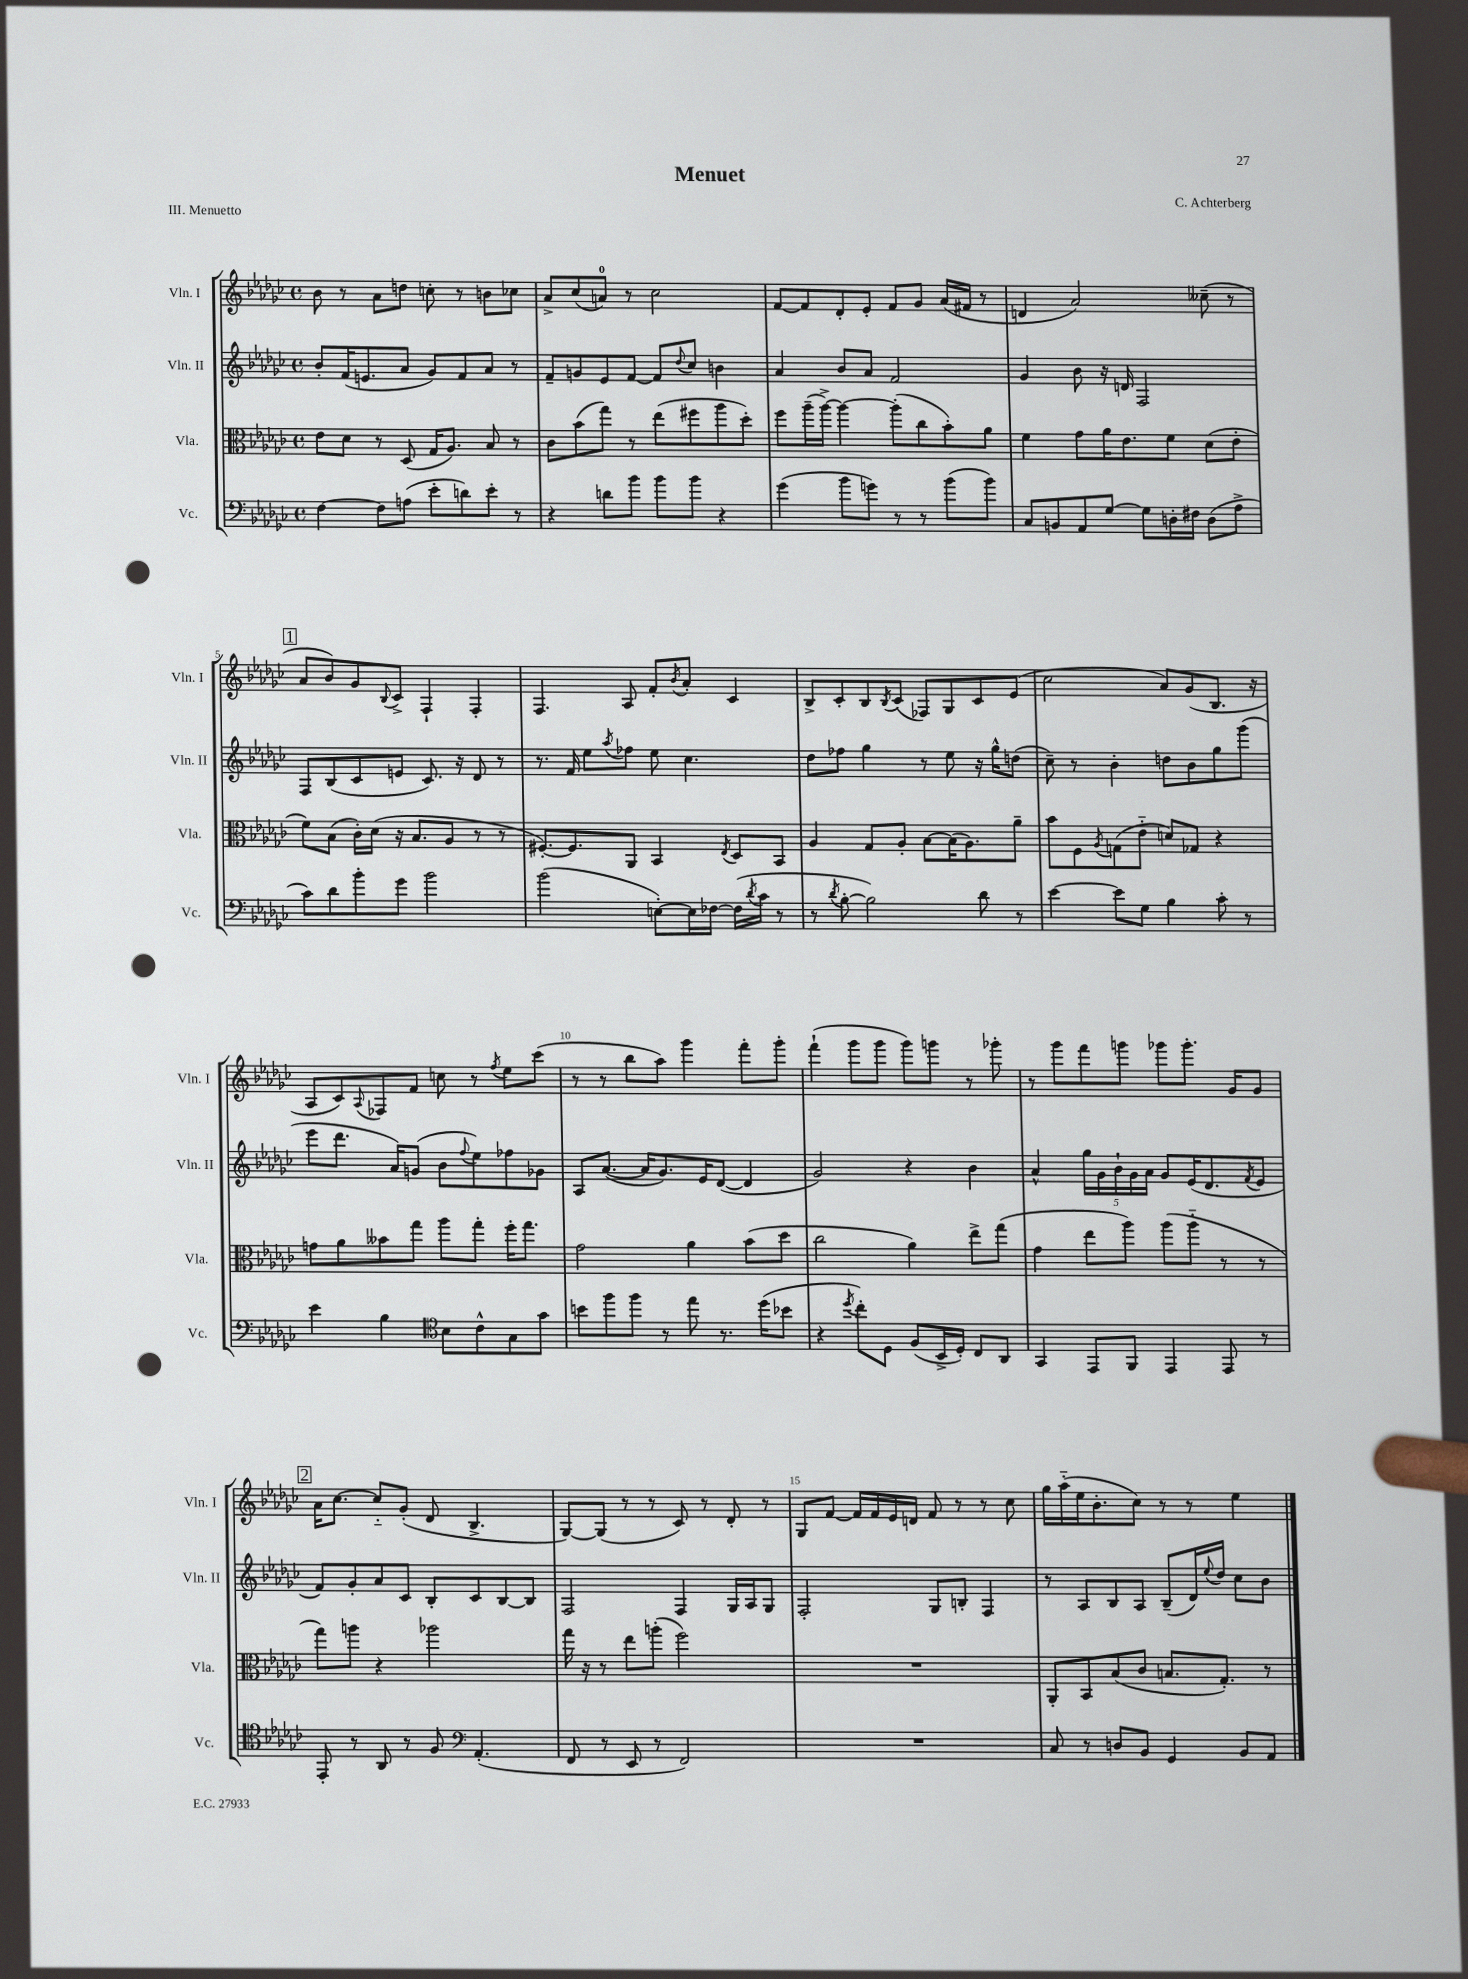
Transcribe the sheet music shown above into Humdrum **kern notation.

**kern	**kern	**kern	**kern
*staff4	*staff3	*staff2	*staff1
*clefF4	*clefC3	*clefG2	*clefG2
*k[b-e-a-d-g-c-]	*k[b-e-a-d-g-c-]	*k[b-e-a-d-g-c-]	*k[b-e-a-d-g-c-]
*M4/4	*M4/4	*M4/4	*M4/4
*met(c)	*met(c)	*met(c)	*met(c)
[4F	8e-	8b-'	8b-
.	8d-	(16f	8r
.	.	8.e	.
8F]	8r	.	8a-
(8A	(8D-	8a-	8dd
8e-'	16G-	8g-)	8cc'
.	8.A-)	.	.
8d)	.	8f	8r
8e-'	8B-	8a-	8b
8r	8r	8r	8cc-
=	=	=	=
4r	8c-	8f~	8a-^
.	(8b-	8g	(8cc-
8d	8gg-)	8e-	8a)
8b-	8r	[8f	8r
8b-	(8ee-	8f]	2cc-
.	.	8qqdd-	.
8b-	8ff#	8cc-	.
4r	8aa-	4b	.
.	8dd-')	.	.
=	=	=	=
(4g-	8ff	4a-	[8f
.	(16aa-~	.	8f]
.	[16aa-^)	.	.
8b-	4aa-_	8b-	8d-'
8g)	.	8a-	8e-'
8r	(8aa-']	2f	8f
8r	8cc-	.	8g-
(8b-	8b-')	.	(16a-
.	.	.	16f#
8b-)	8a-	.	8r
=	=	=	=
8C-	4f	4g-	4d
8BB	.	.	.
8AA-	8g-	8b-	2a-)
[8G-	16a-	16r	.
.	8.e-	16d	.
8G-]	.	2F	.
16D'	8f	.	.
16F#	.	.	.
(8D	(8d-	.	(8cc--~
8A-^	8e-'	.	8r
=	=	=	=
8c-)	8f)	8F	8a-
8d-	(8B-	(8B-	8b-)
8b-'	16c-')	8c-	8g-
.	(16d-	.	.
.	.	.	8qqB-
8g-	16r	8e	8c-^
.	8.B-	.	.
2b-	.	8.c-)	4F`
.	8A-	.	.
.	.	16r	.
.	8r	8d-	4F'
.	8r	8r	.
=	=	=	=
(2b-	[8.F#')	8.r	4.F
.	8.F#]	16f	.
.	.	8ee-	.
.	.	8qaa-	.
.	8AA-	8ff-	8A-
[8E')	4BB-	8ee-	8f'
.	.	.	8qb-
16E]	.	4.cc-	8a-'
[16F-	.	.	.
.	8qE-	.	.
(16F-]	8D-	.	4c-
8qd-	.	.	.
16c-	.	.	.
8r	8BB-	.	.
=	=	=	=
8r	4A-	8dd-	8B-^
8qd-	.	.	.
[8B-'	.	8ff-	8c-'
2B-])	8G-	4gg-	8B-
.	.	.	8qB-
.	8A-'	.	(8c-
.	[8B-	8r	8F-)
.	(16B-]	8ee-	8G-
.	8.A-)	.	.
8d-	.	16r	8c-
.	.	16gg-^^	.
8r	8a-~	(8dd	(8e-
=	=	=	=
[4e-	8b-	8cc-~)	2cc-
.	8F	8r	.
.	8qA-	.	.
8e-]	(8G	4b-'	.
8G-	8e-'~	.	.
4B-	8d)	8dd	8a-)
.	8G-	8b-	(8g-
8c-'	4r	8gg-	8.B-
8r	.	(8ggg-	.
.	.	.	16r
=	=	=	=
4e-	8g	8eee-	8A-
.	8a-	8.ddd-	8c-)
.	.	.	8qqA-
4B-	8b--	.	8F-
.	.	16a-)	.
.	8gg-	(8g	8f
*clefC4	*	*	*
8B-	8aa-	8b-	8cc
.	.	8qqff	.
8c-^^	8gg-'	8ee-)	8r
.	.	.	8qff
8G-	16ff'	8ff-	8ee-
.	8.gg-	.	.
8g-	.	8g-	(8ccc-
=	=	=	=
8b	2g-	8A-	8r
8ff	.	([8.a-	8r
8ff	.	.	8bb-
.	.	16a-]	.
8r	.	8.g-)	8aa-)
8ee-	4a-	.	4ggg-
.	.	16e-	.
8.r	.	([8d-	.
.	(8b-	4d-]	8fff'
(16dd-	.	.	.
8b-	8dd-	.	8ggg-'
=	=	=	=
4r	2cc-	2g-)	(4fff`
8qdd-	.	.	.
8cc-')	.	.	8ggg-
8D-	.	.	8ggg-
(8F	4a-)	4r	8ggg-)
16BB-^	.	.	8ggg
16D-')	.	.	.
8C-	8ee-^	4b-	8r
8AA-	(8gg-	.	8ggg-'
=	=	=	=
4GG-	4g-	4a-^^	8r
.	.	.	8ggg-
8EE-	8ee-	20gg-	8fff
.	.	20g-	.
.	.	20b-`	.
8FF	8aa-)	.	8ggg
.	.	20g-	.
.	.	20a-	.
4EE-	(8aa-	8g-	8ggg-
.	8aa-'~	(16e-	8.ggg-'
.	.	8.d-	.
8EE-	8r	.	.
.	.	.	16g-
.	.	8qf	.
8r	8r	8e-	8g-
=	=	=	=
8EE-'	8gg-)	8f)	16a-
.	.	.	[8.cc-
8r	8aa	8g-'	.
8AA-	4r	8a-	8cc-'~]
8r	.	8c-	(8g-'
8F	2aa-	8B-'	8d-
*clefF4	*	*	*
(4.AA-'	.	8c-	4.B-^
.	.	[8B-	.
.	.	8B-]	.
=	=	=	=
8FF	16gg-	2F	[8G-)
.	16r	.	.
8r	8r	.	(8G-]
8EE-	8ee-	.	8r
8r	(8aa'	.	8r
2FF)	2ff)	4F	8c-)
.	.	.	8r
.	.	16G-	8d-'
.	.	16A-	.
.	.	8G-	8r
=	=	=	=
1r	1r	2F'	8G-
.	.	.	[8f
.	.	.	16f]
.	.	.	16f
.	.	.	16e-
.	.	.	16d
.	.	8G-	8f
.	.	8B'	8r
.	.	4F	8r
.	.	.	8cc-
=	=	=	=
8C-	8AA-'	8r	16gg-
.	.	.	(16aa-'~
8r	8BB-	8A-	16ee-
.	.	.	8.b-'
8D	(8B-	8B-	.
8BB-	8c-	8A-	8cc-)
4GG-	8.B	(8B-~	8r
.	.	16d-)	8r
.	.	8qqee-	.
.	8.G-')	16dd-	.
8BB-	.	8cc-	4ee-
8AA-	8r	8b-	.
==	==	==	==
*-	*-	*-	*-
